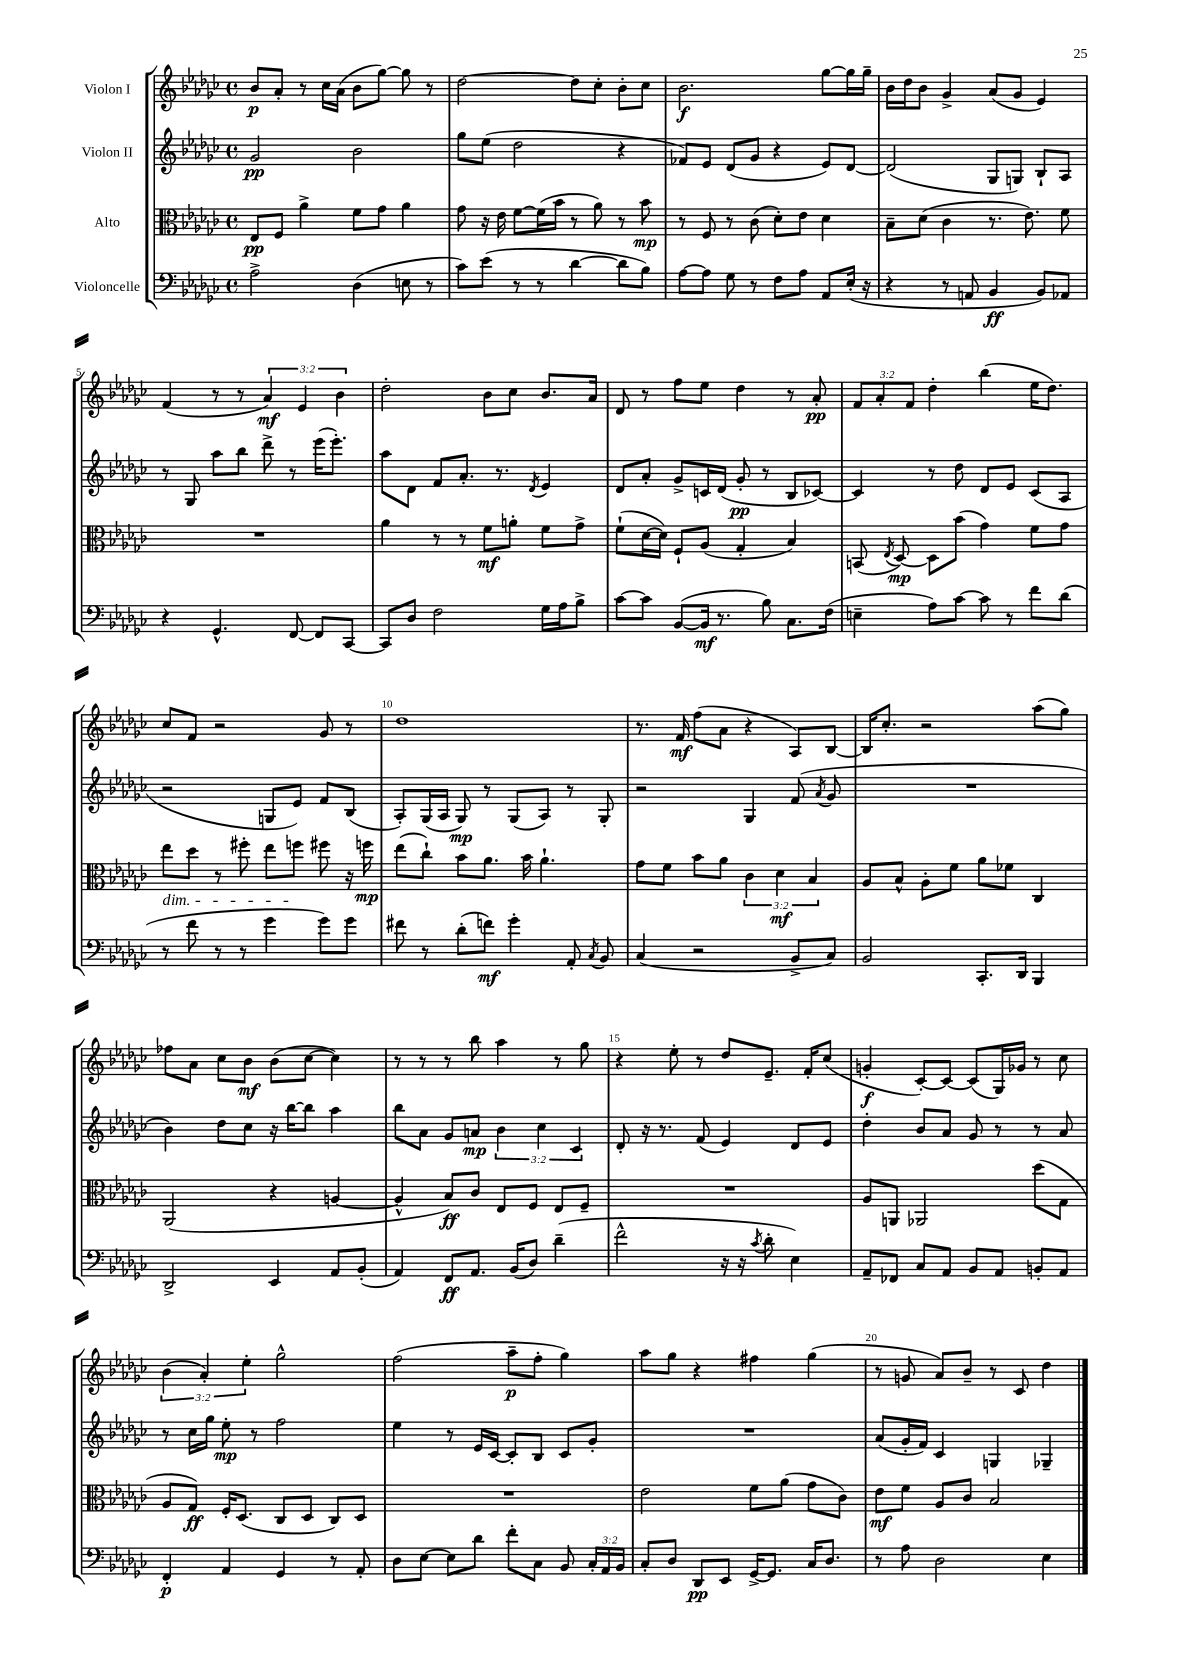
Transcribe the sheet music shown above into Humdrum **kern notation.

**kern	**kern	**kern	**kern
*staff4	*staff3	*staff2	*staff1
*clefF4	*clefC3	*clefG2	*clefG2
*k[b-e-a-d-g-c-]	*k[b-e-a-d-g-c-]	*k[b-e-a-d-g-c-]	*k[b-e-a-d-g-c-]
*M4/4	*M4/4	*M4/4	*M4/4
*met(c)	*met(c)	*met(c)	*met(c)
2A-^	8E-	2g-	8b-
.	8F	.	8a-'
.	4a-^	.	8r
.	.	.	16cc-
.	.	.	(16a-
(4D-	8f	2b-	8b-
.	8g-	.	[8gg-)
8E	4a-	.	8gg-]
8r	.	.	8r
=	=	=	=
8c-)	8g-	8gg-	[2dd-
(8e-	16r	(8ee-	.
.	16e-	.	.
8r	[8f	2dd-	.
8r	(16f]	.	.
.	16b-	.	.
[4d-	8r	.	8dd-]
.	8a-)	.	8cc-'
8d-]	8r	4r	8b-'
8B-)	8b-	.	8cc-
=	=	=	=
[8A-	8r	8f-)	2.b-
8A-]	8F	8e-	.
8G-	8r	(8d-	.
8r	(8c-	8g-	.
8F	8d-')	4r	.
8A-	8e-	.	.
8AA-	4d-	8e-)	[8gg-
(16E-'	.	[8d-	16gg-]
16r	.	.	16gg-~
=	=	=	=
4r	8B-~	(2d-]	16b-
.	.	.	16dd-
.	(8d-	.	8b-
8r	4c-	.	4g-^
8AA	.	.	.
4BB-	8.r	8G-	(8a-
.	.	8G)	8g-
.	8.e-)	.	.
8BB-)	.	8B-`	4e-)
8AA-	8f	8A-	.
=	=	=	=
4r	1r	8r	(4f
.	.	8G-	.
4.GG-^^	.	8aa-	8r
.	.	8bb-	8r
.	.	8ddd-^	6a-)
[8FF	.	8r	.
.	.	.	6e-
8FF]	.	(16eee-	.
.	.	8.eee-')	.
.	.	.	6b-
[8CC-	.	.	.
=	=	=	=
8CC-]	4a-	8aa-	2dd-'
8D-	.	8d-	.
2F	8r	8f	.
.	8r	8.a-'	.
.	8f	.	8b-
.	.	8.r	.
.	8a'	.	8cc-
.	.	8qd-	.
16G-	8f	4e-	8.b-
16A-	.	.	.
8B-^	8g-^	.	.
.	.	.	16a-
=	=	=	=
[8c-	(8f`	8d-	8d-
8c-]	[16d-	8a-'	8r
.	16d-])	.	.
([8BB-	8F`	8g-^	8ff
16BB-]	(8A-	16c	8ee-
8.r	.	(16d-	.
.	4G-'	8g-'	4dd-
8B-)	.	8r	.
8.C-	4B-)	8B-	8r
.	.	[8c-)	8a-'
(16F	.	.	.
=	=	=	=
4E~	(8BB	4c-]	12f
.	.	.	12a-'
.	8qE-	.	.
.	[8D-)	.	.
.	.	.	12f
8A-)	8D-]	8r	4dd-'
[8c-	(8b-	8dd-	.
8c-]	4g-)	8d-	(4bb-
8r	.	8e-	.
8f	8f	(8c-	16ee-
.	.	.	8.dd-)
(8d-	8g-	8A-	.
=	=	=	=
8r	8ee-	2r	8cc-
8f	8dd-	.	8f
8r	8r	.	2r
8r	8ff#'	.	.
4g-	8ee-	8G	.
.	8ff	8e-)	.
8g-)	8ff#	8f	8g-
8g-	16r	(8B-	8r
.	16ff	.	.
=	=	=	=
8f#	(8ee-	8A-')	1dd-
8r	8cc-`)	(16G-	.
.	.	16A-	.
(8d-'	8b-	8G-)	.
8f)	8.a-	8r	.
4g-'	.	(8G-	.
.	16b-	.	.
.	4.a-`	8A-)	.
8AA-'	.	8r	.
8qC-	.	.	.
8BB-	.	8G-'	.
=	=	=	=
(4C-	8g-	2r	8.r
.	8f	.	.
.	.	.	16f
2r	8b-	.	(8ff
.	8a-	.	8a-
.	6c-	4G-	4r
.	6d-	.	.
8BB-^	.	(8f	8A-)
.	6B-	.	.
.	.	8qa-	.
8C-)	.	8g-	[8B-
=	=	=	=
2BB-	8A-	1r	16B-]
.	.	.	8.cc-'
.	8B-^^	.	.
.	8A-'	.	2r
.	8f	.	.
8.CC-'	8a-	.	.
.	8f-	.	.
16DD-	.	.	.
4BBB-	4C-	.	(8aa-
.	.	.	8gg-)
=	=	=	=
2DD-^	(2AA-	4b-)	8ff-
.	.	.	8a-
.	.	8dd-	8cc-
.	.	8cc-	8b-
4EE-	4r	16r	(8b-
.	.	[16bb-	.
.	.	8bb-]	[8cc-
8AA-	[4A	4aa-	4cc-])
(8BB-'	.	.	.
=	=	=	=
4AA-)	4A^^]	8bb-	8r
.	.	8a-	8r
8FF	8B-)	8g-	8r
8.AA-	8c-	8a	8bb-
.	8E-	6b-	4aa-
(16BB-	.	.	.
8D-)	8F	.	.
.	.	6cc-	.
(4d-~	8E-	.	8r
.	.	6c-	.
.	8F~	.	8gg-
=	=	=	=
2f^^	1r	8d-'	4r
.	.	16r	.
.	.	8.r	.
.	.	.	8ee-'
.	.	(8f	8r
16r	.	4e-)	8dd-
16r	.	.	.
8qc-	.	.	.
8d-'	.	.	8.e-~
4E-)	.	8d-	.
.	.	.	16f'
.	.	8e-	(8cc-
=	=	=	=
8AA-~	8A-	4dd-'	4g'
8FF-	8AA	.	.
8C-	2AA-	8b-	[8c-')
8AA-	.	8a-	8c-_
8BB-	.	8g-	(8c-]
8AA-	.	8r	16G-)
.	.	.	16g-
8BB'	(8dd-	8r	8r
8AA-	8G-	8a-	8cc-
=	=	=	=
4FF'	8A-	8r	(6b-
.	8G-)	16cc-	.
.	.	.	6a-')
.	.	16gg-	.
4AA-	16F'	8ee-'	.
.	(8.D-	.	.
.	.	.	6ee-'
.	.	8r	.
4GG-	8C-	2ff	2gg-^^
.	8D-	.	.
8r	8C-)	.	.
8AA-'	8D-	.	.
=	=	=	=
8D-	1r	4ee-	(2ff
[8E-	.	.	.
8E-]	.	8r	.
8d-	.	16e-	.
.	.	[16c-	.
8f'	.	8c-']	8aa-~
8C-	.	8B-	8ff'
8BB-	.	8c-	4gg-)
24C-'	.	8g-'	.
24AA-	.	.	.
24BB-	.	.	.
=	=	=	=
8C-'	2e-	1r	8aa-
8D-	.	.	8gg-
8DD-	.	.	4r
8EE-	.	.	.
[16GG-^	8f	.	4ff#
8.GG-]	.	.	.
.	(8a-	.	.
16C-	8g-	.	(4gg-
8.D-	.	.	.
.	8c-)	.	.
=	=	=	=
8r	8e-	(8a-	8r
8A-	8f	16g-'	8g
.	.	16f)	.
2D-	8A-	4c-	8a-)
.	8c-	.	8b-~
.	2B-	4G	8r
.	.	.	8c-
4E-	.	4G-~	4dd-
==	==	==	==
*-	*-	*-	*-
